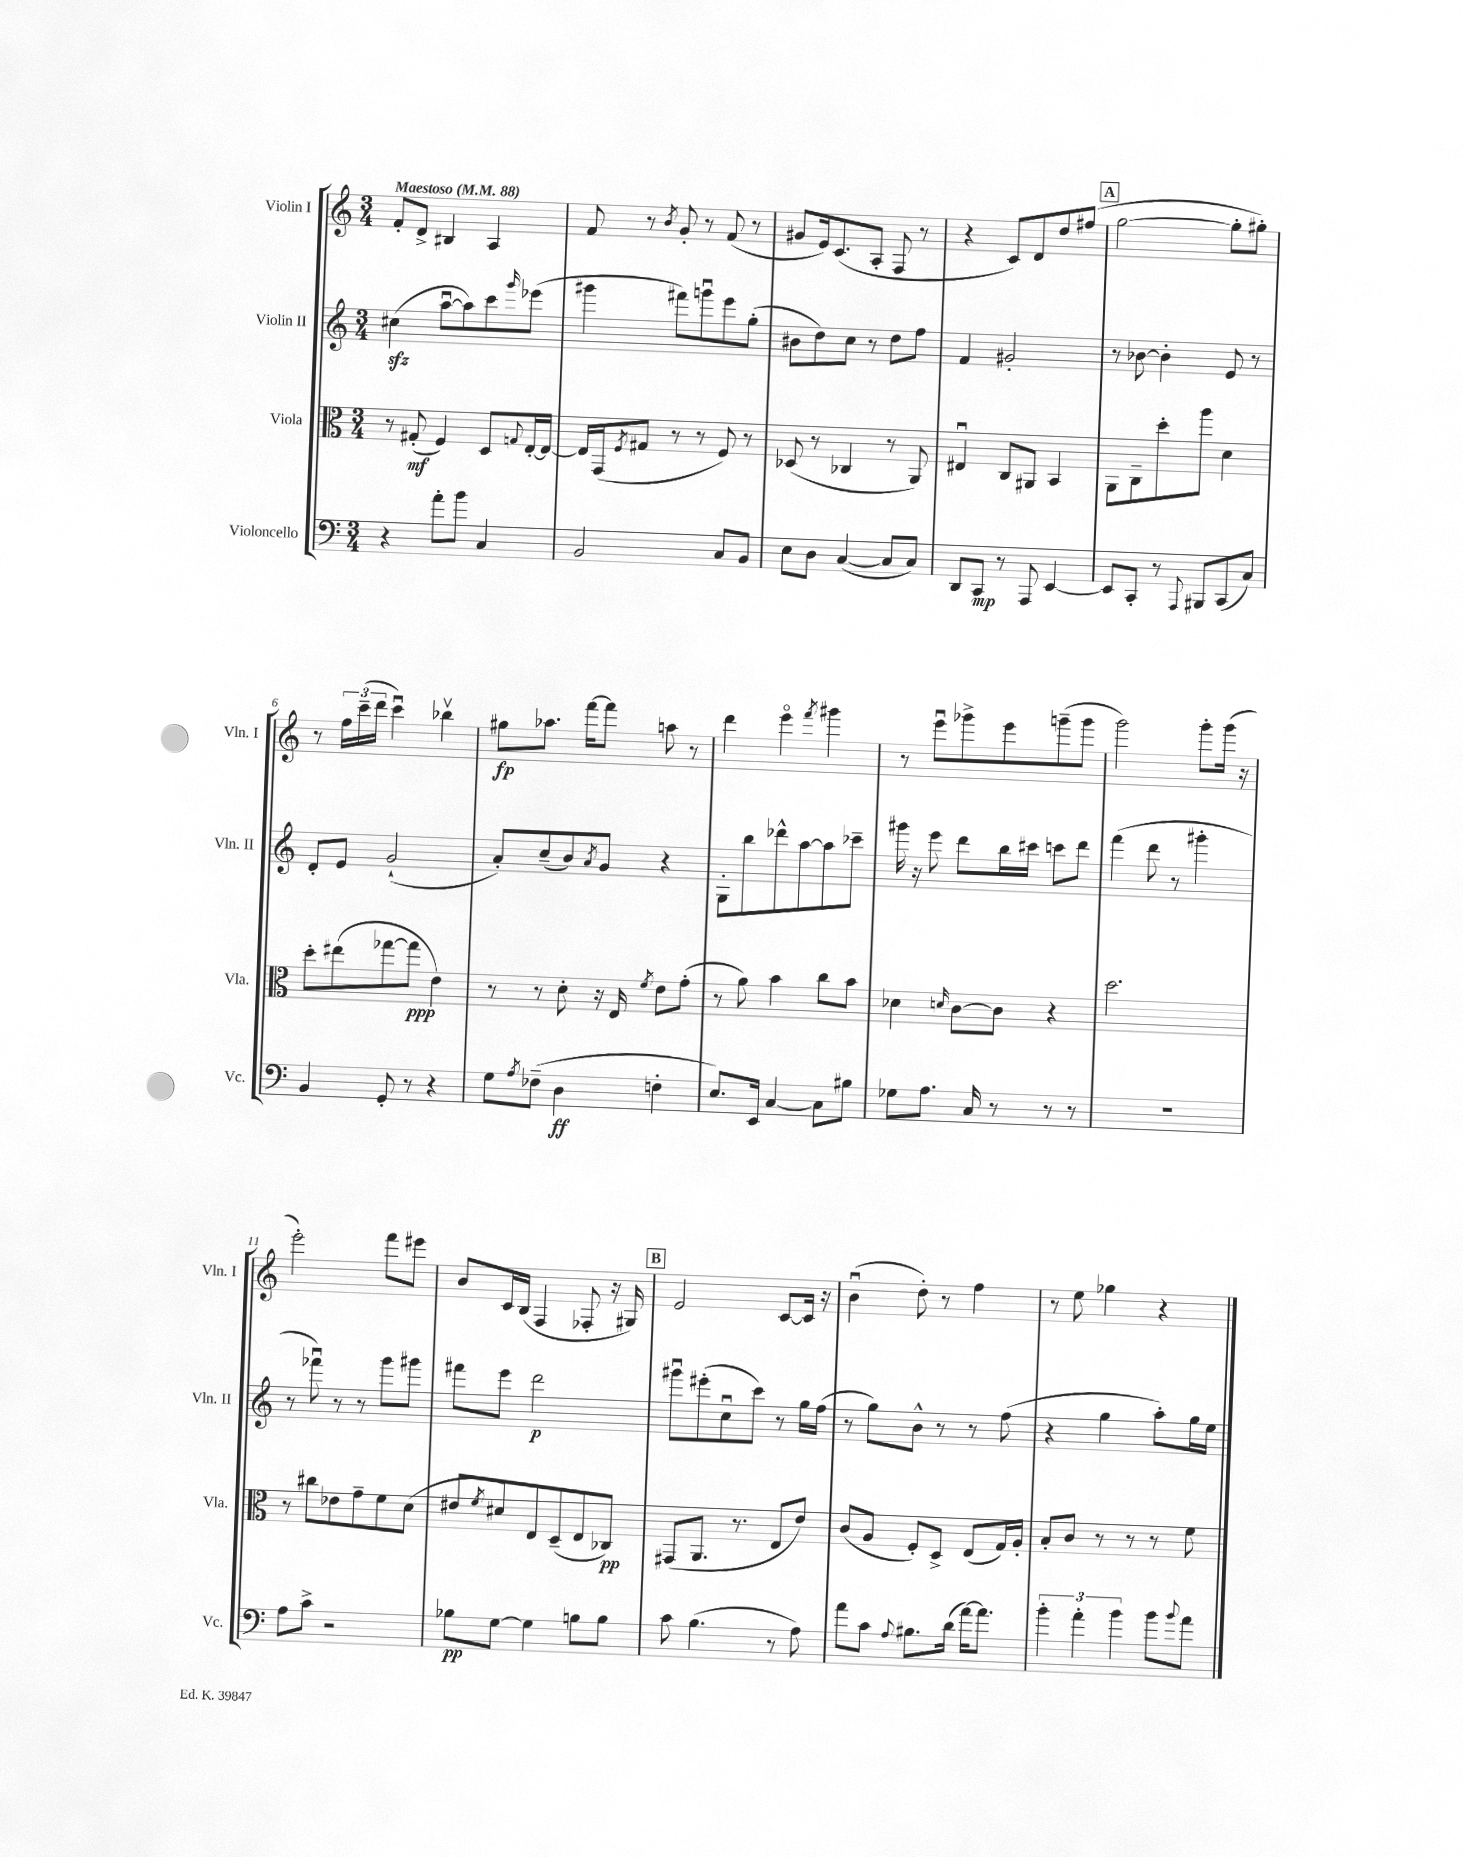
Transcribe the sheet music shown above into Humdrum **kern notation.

**kern	**dynam	**kern	**dynam	**kern	**dynam	**kern	**dynam
*part4	*part4	*part3	*part3	*part2	*part2	*part1	*part1
*staff4	*staff4	*staff3	*staff3	*staff2	*staff2	*staff1	*staff1
*I"Violoncello	*	*I"Viola	*	*I"Violin II	*	*I"Violin I	*
*I'Vc.	*	*I'Vla.	*	*I'Vln. II	*	*I'Vln. I	*
*clefF4	*	*clefC3	*	*clefG2	*	*clefG2	*
*k[]	*	*k[]	*	*k[]	*	*k[]	*
*M3/4	*	*M3/4	*	*M3/4	*	*M3/4	*
*MM88	*	*MM88	*	*MM88	*	*MM88	*
=1	=1	=1	=1	=1	=1	=1	=1
!	!	!	!	!	!	!LO:TX:a:B:t=Maestoso	!
4r	.	8r	.	(4cc#Xzz\	.	8f'/L	.
.	.	(8G#X'/	mf	.	.	8d^/J	.
8a'\L	.	4F/)	.	[8aau\L	.	4B#X/	.
8b\J	.	.	.	8aa\])	.	.	.
4C/	.	8D/L	.	8ccc\	.	4A/	.
.	.	8qqGn/	.	16qqggg/	.	.	.
.	.	[16E'/L	.	(8eee-X\J	.	.	.
.	.	16E/JJ_	.	.	.	.	.
=2	=2	=2	=2	=2	=2	=2	=2
2BB/	.	16E/LL]	.	4ggg#X\	.	8f/	.
.	.	(16GG/J	.	.	.	.	.
.	.	8qF/	.	.	.	.	.
.	.	8G#X/J	.	.	.	8r	.
.	.	.	.	.	.	8qb/	.
.	.	8r	.	8fff#X\L)	.	8g'/	.
.	.	8r	.	8gggnu\	.	8r	.
8C/L	.	8F/)	.	8eee\	.	(8f/	.
8BB/J	.	8r	.	(8gg'\J	.	8r	.
=3	=3	=3	=3	=3	=3	=3	=3
8E\L	.	(8D-X/	.	8b#X\L	.	8g#X/L	.
8D\J	.	8r	.	8dd\)	.	16e/k)	.
.	.	.	.	.	.	(8.c/	.
([4C/	.	4C-X/	.	8cc\J	.	.	.
.	.	.	.	8r	.	8A'/J	.
8C/L]	.	8r	.	8dd\L	.	8F/	.
8C/J)	.	8AA/)	.	8ff\J	.	8r	.
=4	=4	=4	=4	=4	=4	=4	=4
8DD/L	.	4E#Xu/	.	4f/	.	4r	.
8CC/J	mp	.	.	.	.	.	.
8r	.	8C/L	.	2g#X'/	.	8c/L)	.
8AAA/	.	8AA#X/J	.	.	.	8d/	.
[4EE/	.	4BB/	.	.	.	8dd/	.
.	.	.	.	.	.	(8ff#X/J	.
!!LO:REH:place=s1:t=A
=5	=5	=5	=5	=5	=5	=5	=5
8EE/L]	.	8AA\L	.	8r	.	[2gg\	.
8CC'/J	.	8C~\	.	[8b-X\	.	.	.
8r	.	8dd'\	.	4b-'\]	.	.	.
8qqAAA/	.	.	.	.	.	.	.
8BBB#X/L	.	8aa\J	.	.	.	.	.
(8CC/	.	4d\	.	8e/	.	8gg'\L]	.
8C/J)	.	.	.	8r	.	8gg#X'\J)	.
!!LO:LB:g=z
=6	=6	=6	=6	=6	=6	=6	=6
4BB/	.	8dd'\L	.	8d'/L	.	8r	.
.	.	(8ee#X\	.	8e/J	.	24ff\LL	.
.	.	.	.	.	.	(24ccc~\	.
.	.	.	.	.	.	24ddd\JJ	.
8GG'/	.	[8gg-X\	.	(2g`/	.	4cccu\)	.
8r	.	8gg-\J]	ppp	.	.	.	.
4r	.	4e\)	.	.	.	4bb-Xv\	.
=7	=7	=7	=7	=7	=7	=7	=7
8G\L	.	8r	.	8a'/L)	.	8gg#X\L	fp
8qA/	.	.	.	.	.	.	.
(8F-X~\J	.	8r	.	(8cc~/	.	8.aa-X\J	.
4D\	ff	8d'\	.	8b/)	.	.	.
.	.	.	.	.	.	[16fff\KL	.
.	.	.	.	8qa/	.	.	.
.	.	16r	.	8g/J	.	8fff\J]	.
.	.	16E/	.	.	.	.	.
.	.	8qf/	.	.	.	.	.
4Fn'\	.	8e\L	.	4r	.	8aan\	.
.	.	(8g'\J	.	.	.	8r	.
=8	=8	=8	=8	=8	=8	=8	=8
8.E/L)	.	8r	.	8G'\L	.	4ddd\	.
.	.	8a\)	.	8bb\	.	.	.
16EE/Jk	.	.	.	.	.	.	.
[4C/	.	4b\	.	8ddd-X^^\	.	4eee\	.
.	.	.	.	[8aa\	.	.	.
.	.	.	.	.	.	8qfff/	.
8C\L]	.	8cc\L	.	8aa\]	.	4ggg#X\	.
8B#X\J	.	8b\J	.	8ccc-X~\J	.	.	.
=9	=9	=9	=9	=9	=9	=9	=9
8G-X\L	.	4d-X\	.	16ggg#X\	.	8r	.
.	.	.	.	16r	.	.	.
8.A\J	.	.	.	8eee\	.	8eeeu\L	.
.	.	16qqdn/	.	.	.	.	.
.	.	[8c\L	.	8ddd\L	.	8ggg-X^\	.
16C/	.	.	.	.	.	.	.
8r	.	8c\J]	.	16bb\L	.	8eee\	.
.	.	.	.	16ccc#X\JJ	.	.	.
8r	.	4r	.	8cccn\L	.	(8gggn~\	.
8r	.	.	.	8ddd\J	.	8ggg\J	.
=10	=10	=10	=10	=10	=10	=10	=10
2.r	.	2.dd\	.	(4fff\	.	2ggg\)	.
.	.	.	.	8ddd\	.	.	.
.	.	.	.	8r	.	.	.
.	.	.	.	4ggg#X'\	.	8ggg'\L	.
.	.	.	.	.	.	(16ggg\Jk	.
.	.	.	.	.	.	16r	.
!!LO:LB:g=z
=11	=11	=11	=11	=11	=11	=11	=11
8A\L	.	8r	.	8r	.	2eee'\)	.
8c^\J	.	8cc#X\L	.	8fff-Xu\)	.	.	.
2r	.	8e-X\	.	8r	.	.	.
.	.	8g~\	.	8r	.	.	.
.	.	8f\	.	8ggg\L	.	8fff\L	.
.	.	(8d\J	.	8ggg#X\J	.	8eee#X\J	.
=12	=12	=12	=12	=12	=12	=12	=12
8B-X\L	pp	8e#X/L	.	8fff#X\L	.	8b/L	.
.	.	8qf/	.	.	.	.	.
[8G\J	.	8d#X/)	.	8eee\J	.	16c/L	.
.	.	.	.	.	.	(16B/JJ	.
4G\]	.	8E/	.	2ddd\	p	4F/	.
.	.	(8D~/	.	.	.	.	.
8Bn\L	.	8E/	.	.	.	8F-X'/	.
8B\J	.	8C-X/J)	pp	.	.	16r	.
.	.	.	.	.	.	16G#X/)	.
!!LO:REH:place=s1:t=B
=13	=13	=13	=13	=13	=13	=13	=13
8c\	.	(8GG#X/L	.	8ggg#Xu\L	.	2e/	.
(4.B\	.	8.AA/J	.	(8eee#X'\	.	.	.
.	.	.	.	8ccu\	.	.	.
.	.	8.r	.	.	.	.	.
.	.	.	.	8ccc\J)	.	.	.
8r	.	8E/L	.	8r	.	[8c/L	.
8A\)	.	8e/J)	.	16gg\LL	.	16c/Jk]	.
.	.	.	.	(16ff\JJ	.	16r	.
=14	=14	=14	=14	=14	=14	=14	=14
8a\L	.	(8c/L	.	8r	.	(4bu\	.
8c\J	.	8A/J	.	8gg\L)	.	.	.
8qqA/	.	.	.	.	.	.	.
8.B#X\L	.	8F'/L)	.	8b^^\J	.	8dd'\)	.
.	.	8D^/J	.	8r	.	8r	.
(16d\Jk	.	.	.	.	.	.	.
[16a\KL)	.	(8E/L	.	8r	.	4ff\	.
8.a\J]	.	.	.	.	.	.	.
.	.	16G/L)	.	(8ff\	.	.	.
.	.	16A'/JJ	.	.	.	.	.
=15	=15	=15	=15	=15	=15	=15	=15
6b'\	.	8B'/L	.	4r	.	8r	.
.	.	8c/J	.	.	.	8ee\	.
6a'\	.	.	.	.	.	.	.
.	.	8r	.	4gg\	.	4gg-X\	.
6b\	.	.	.	.	.	.	.
.	.	8r	.	.	.	.	.
8b\L	.	8r	.	8aa'\L)	.	4r	.
8qqb/	.	.	.	.	.	.	.
8a\J	.	8f\	.	16gg\L	.	.	.
.	.	.	.	16ee\JJ	.	.	.
==	==	==	==	==	==	==	==
*-	*-	*-	*-	*-	*-	*-	*-
